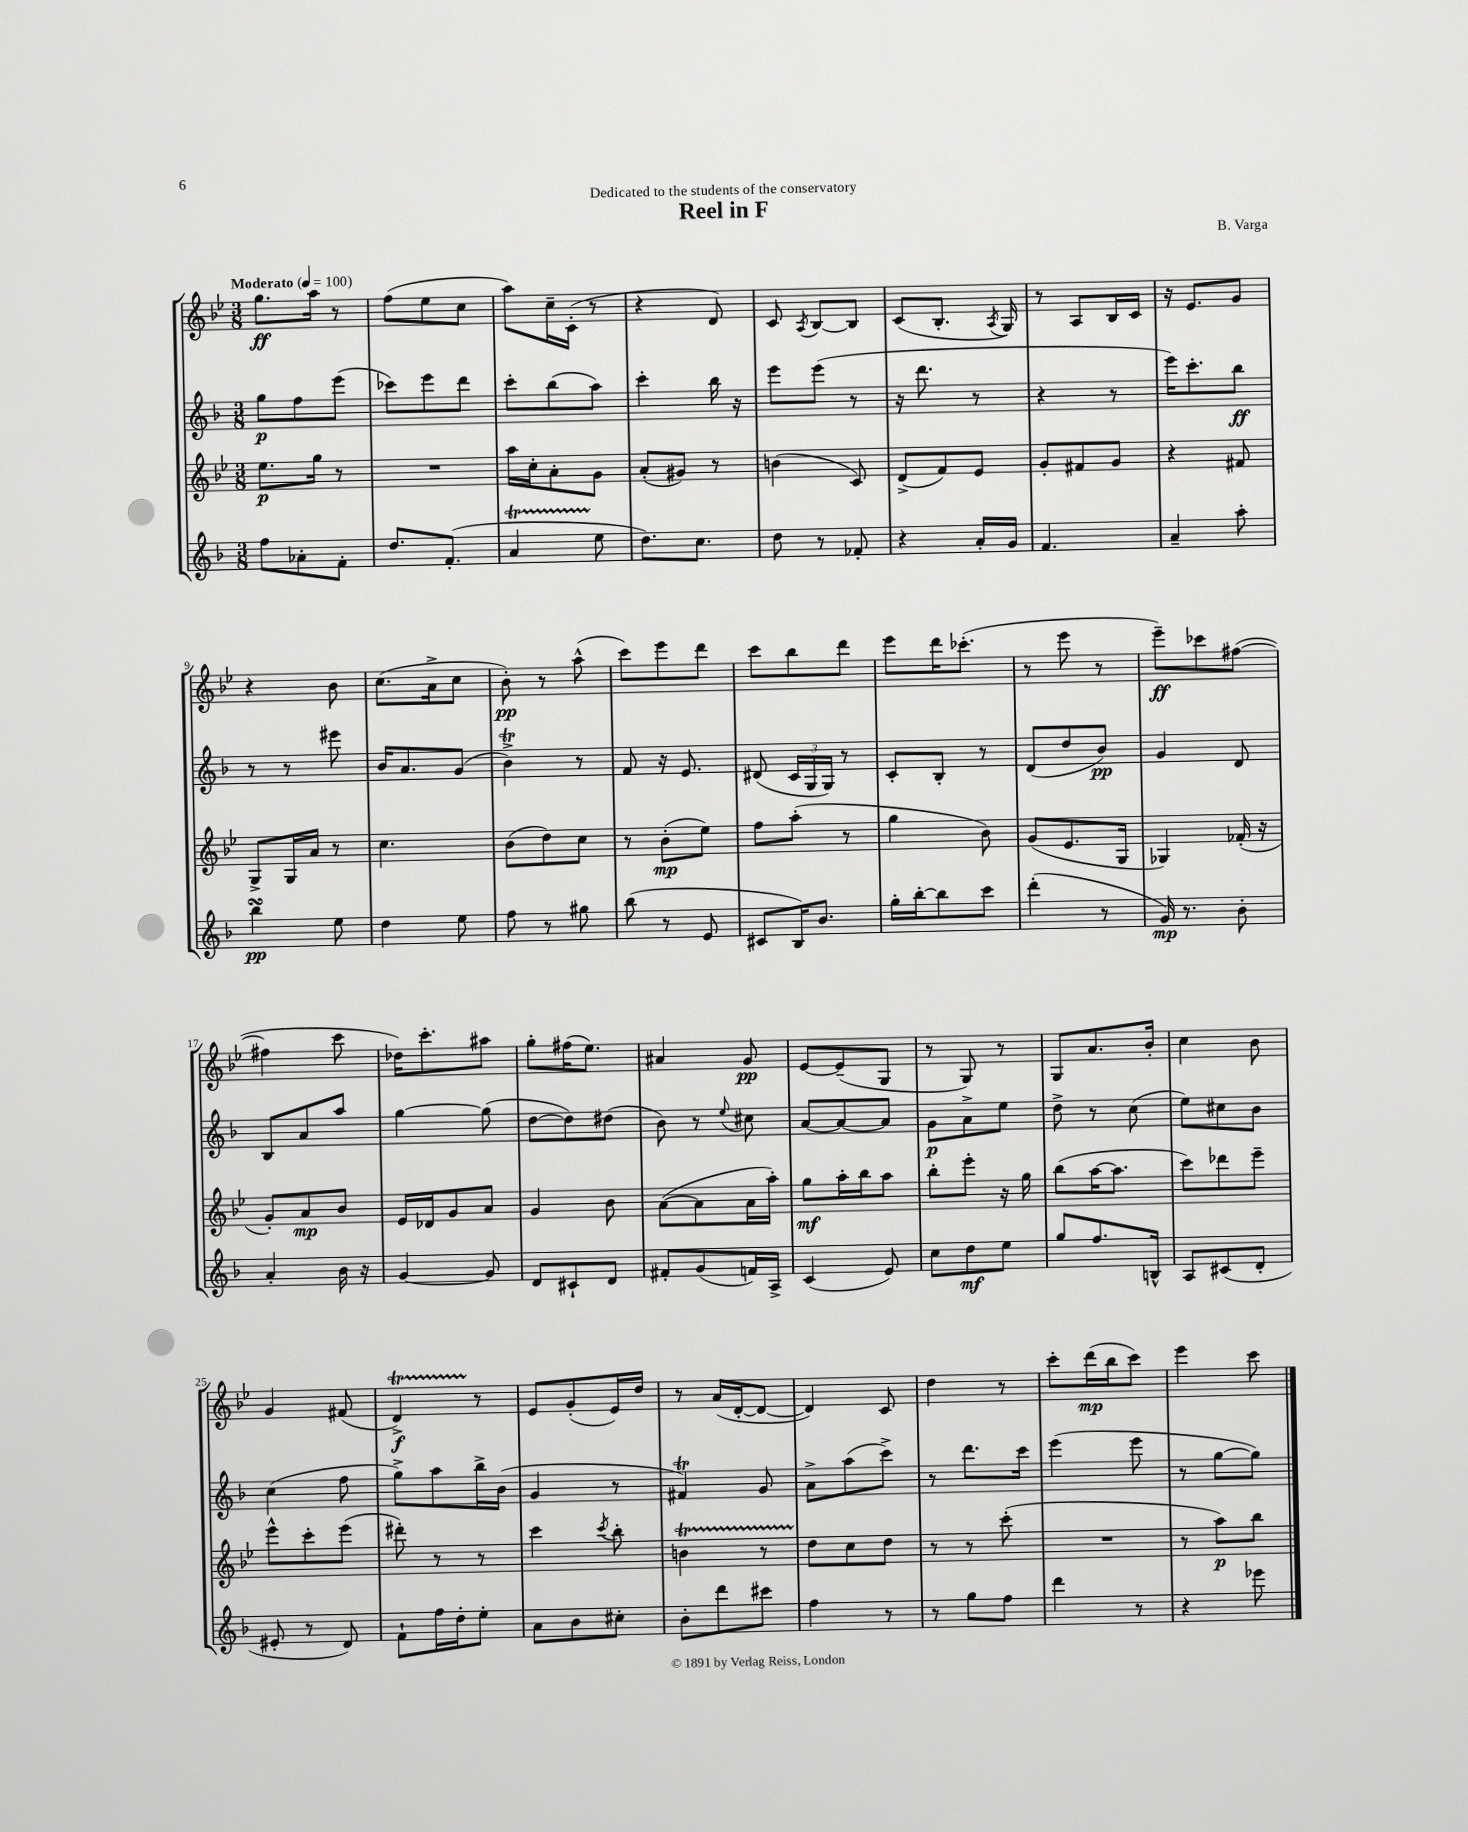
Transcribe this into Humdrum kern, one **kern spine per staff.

**kern	**dynam	**kern	**dynam	**kern	**dynam	**kern	**dynam
*part4	*part4	*part3	*part3	*part2	*part2	*part1	*part1
*staff4	*staff4	*staff3	*staff3	*staff2	*staff2	*staff1	*staff1
*clefG2	*	*clefG2	*	*clefG2	*	*clefG2	*
*k[b-]	*	*k[b-e-]	*	*k[b-]	*	*k[b-e-]	*
*M3/8	*	*M3/8	*	*M3/8	*	*M3/8	*
*MM100	*	*MM100	*	*MM100	*	*MM100	*
=1	=1	=1	=1	=1	=1	=1	=1
!	!	!	!	!	!	!LO:TX:a:B:t=Moderato	!
8ff\L	.	8.ee-\L	p	8gg\L	p	8.gg\L	ff
8a-X'\	.	.	.	8ff\	.	.	.
.	.	16gg\Jk	.	.	.	16aa\Jk	.
8f'\J	.	8r	.	(8eee\J	.	8r	.
=2	=2	=2	=2	=2	=2	=2	=2
8.dd/L	.	4.r	.	8ccc-X\L)	.	(8ff\L	.
.	.	.	.	8eee\	.	8ee-\	.
(8.f'/J	.	.	.	.	.	.	.
.	.	.	.	8ddd\J	.	8cc\J	.
=3	=3	=3	=3	=3	=3	=3	=3
4at/	.	16aa\LL	.	8ccc'\L	.	8aa\L)	.
.	.	16cc'\J	.	.	.	.	.
.	.	8a'\	.	(8bb-\	.	16cc~\L	.
.	.	.	.	.	.	(16c'\JJ	.
8ee\	.	8g\J	.	8aa\J)	.	8r	.
=4	=4	=4	=4	=4	=4	=4	=4
8.dd\L)	.	(8a'/L	.	4ccc'\	.	4r	.
.	.	8g#X/J)	.	.	.	.	.
8.cc\J	.	.	.	.	.	.	.
.	.	8r	.	16bb-\	.	8d/)	.
.	.	.	.	16r	.	.	.
=5	=5	=5	=5	=5	=5	=5	=5
8dd\	.	(4bn\	.	8eee\L	.	8c/	.
.	.	.	.	.	.	8qA/	.
8r	.	.	.	(8eee\J	.	[8B-/L	.
8f-X'/	.	8c/)	.	8r	.	8B-/J]	.
=6	=6	=6	=6	=6	=6	=6	=6
4r	.	(8d^/L	.	16r	.	(8c/L	.
.	.	.	.	8.ddd\	.	.	.
.	.	8f/)	.	.	.	8.B-'/J	.
16a'/LL	.	8e-/J	.	8r	.	.	.
.	.	.	.	.	.	8qA/	.
16g/JJ	.	.	.	.	.	16G/)	.
=7	=7	=7	=7	=7	=7	=7	=7
4.f/	.	8g'/L	.	4r	.	8r	.
.	.	8f#X/	.	.	.	8A/L	.
.	.	8g/J	.	8r	.	16B-/L	.
.	.	.	.	.	.	16c/JJ	.
=8	=8	=8	=8	=8	=8	=8	=8
4a~/	.	4r	.	16eee\KL)	.	16r	.
.	.	.	.	8.ccc'\	.	8.e-/L	.
8aa'\	.	8f#X/	.	8bb-\J	ff	8g/J	.
!!LO:LB:g=z
=9	=9	=9	=9	=9	=9	=9	=9
4bb-sSSs\	pp	8G^/L	.	8r	.	4r	.
.	.	16G/L	.	8r	.	.	.
.	.	16a/JJ	.	.	.	.	.
8ee\	.	8r	.	8eee#X\	.	8b-\	.
=10	=10	=10	=10	=10	=10	=10	=10
4dd\	.	4.cc\	.	16b-/KL	.	(8.cc\L	.
.	.	.	.	8.a/	.	.	.
.	.	.	.	.	.	16a^\k	.
8ee\	.	.	.	(8g/J	.	8cc\J	.
=11	=11	=11	=11	=11	=11	=11	=11
8ff\	.	(8b-\L	.	4b-T^\)	.	8b-'\)	pp
8r	.	8dd\)	.	.	.	8r	.
8gg#X\	.	8cc\J	.	8r	.	(8aa^^\	.
=12	=12	=12	=12	=12	=12	=12	=12
(8bb-\	.	8r	.	8f/	.	8ccc\L)	.
8r	.	(8b-'\L	mp	16r	.	8eee-\	.
.	.	.	.	8.e/	.	.	.
8e/	.	8ee-\J)	.	.	.	8ddd\J	.
=13	=13	=13	=13	=13	=13	=13	=13
8c#X/L	.	8ff\L	.	(8d#X/	.	8ccc\L	.
16B-/K)	.	(8aa'\J	.	24c/LL	.	8bb-\	.
.	.	.	.	24G/	.	.	.
8.b-/J	.	.	.	.	.	.	.
.	.	.	.	24G/JJ)	.	.	.
.	.	8r	.	8r	.	8ddd\J	.
=14	=14	=14	=14	=14	=14	=14	=14
16gg'\LL	.	4gg\	.	8c'/L	.	8eee-\L	.
[16bb-'\J	.	.	.	.	.	.	.
8bb-\]	.	.	.	8B-'/J	.	16ddd\K	.
.	.	.	.	.	.	(8.ccc-X'\J	.
8ccc\J	.	8b-\)	.	8r	.	.	.
=15	=15	=15	=15	=15	=15	=15	=15
(4ddd'\	.	(8g/L	.	(8d/L	.	8r	.
.	.	8.e-/	.	8dd/	.	8eee-\	.
8r	.	.	.	8b-/J)	pp	8r	.
.	.	16G/Jk	.	.	.	.	.
=16	=16	=16	=16	=16	=16	=16	=16
16g/)	mp	4G-X/)	.	4g/	.	8eee-~\L)	ff
8.r	.	.	.	.	.	.	.
.	.	.	.	.	.	8ccc-X\	.
8b-'\	.	(16f-X'/	.	8d/	.	([8ff#X\J	.
.	.	16r	.	.	.	.	.
!!LO:LB:g=z
=17	=17	=17	=17	=17	=17	=17	=17
4a'/	.	8g'/L)	.	8B-/L	.	4ff#X\]	.
.	.	8a/	mp	8a/	.	.	.
16b-\	.	8b-/J	.	8aa/J	.	8ccc\	.
16r	.	.	.	.	.	.	.
=18	=18	=18	=18	=18	=18	=18	=18
[4g/	.	16e-/LL	.	[4gg\	.	16dd-X\KL)	.
.	.	16d-X/J	.	.	.	8.ccc'\	.
.	.	8g/	.	.	.	.	.
8g/]	.	8a/J	.	(8gg\]	.	8aa#X\J	.
=19	=19	=19	=19	=19	=19	=19	=19
8d/L	.	4g/	.	[8dd\L	.	8gg'\L	.
8c#X`/	.	.	.	8dd\])	.	(16ff#X\K	.
.	.	.	.	.	.	8.ee-\J)	.
8d/J	.	8b-\	.	(8dd#X\J	.	.	.
=20	=20	=20	=20	=20	=20	=20	=20
8f#X'/L	.	([8a\L	.	8b-\)	.	4a#X/	.
(8g/	.	8a\]	.	8r	.	.	.
.	.	.	.	8qqee/	.	.	.
16fn/L)	.	16a\L	.	8cc#X\	.	8g/	pp
16A^/JJ	.	16aa'\JJ)	.	.	.	.	.
=21	=21	=21	=21	=21	=21	=21	=21
(4c/	.	8gg\L	mf	[8a/L	.	[8e-/L	.
.	.	16aa'\L	.	8a/_	.	(8e-~/]	.
.	.	16bb-\J	.	.	.	.	.
8e/)	.	8aa\J	.	8a/J]	.	8G/J	.
=22	=22	=22	=22	=22	=22	=22	=22
8cc\L	.	8bb-'\L	.	8g\L	p	8r	.
8dd\	mf	8eee-'\J	.	8a^\	.	8G/)	.
8ee\J	.	16r	.	8ee\J	.	8r	.
.	.	16gg\	.	.	.	.	.
=23	=23	=23	=23	=23	=23	=23	=23
8gg/L	.	(8bb-\L	.	8dd^\	.	8G/L	.
8.ff/	.	[16aa\K	.	8r	.	8.a/	.
.	.	8.aa\J]	.	.	.	.	.
.	.	.	.	(8cc\	.	.	.
16Bn^^/Jk	.	.	.	.	.	16b-'/Jk	.
=24	=24	=24	=24	=24	=24	=24	=24
8A/L	.	8ccc\L)	.	8ee\L)	.	4cc\	.
(8c#X/	.	8ddd-X\	.	8cc#X\	.	.	.
8d'/J	.	8eee-~\J	.	8b-\J	.	8b-\	.
!!LO:LB:g=z
=25	=25	=25	=25	=25	=25	=25	=25
8e#X'/	.	8eee-^^\L	.	(4cc\	.	4g/	.
8r	.	8ccc'\	.	.	.	.	.
8d/)	.	(8eee-\J	.	8ff\	.	(8f#X/	.
=26	=26	=26	=26	=26	=26	=26	=26
8f`\L	.	8ddd#X'\)	.	8gg^\L)	.	4dt^/)	f
16ff\L	.	8r	.	8aa\	.	.	.
16dd'\J	.	.	.	.	.	.	.
8ee'\J	.	8r	.	16bb-^\L	.	8r	.
.	.	.	.	(16b-\JJ	.	.	.
=27	=27	=27	=27	=27	=27	=27	=27
8a\L	.	4ccc\	.	4g/	.	8e-/L	.
8b-\	.	.	.	.	.	(8g'/	.
.	.	8qccc/	.	.	.	.	.
8cc#X'\J	.	8bb-'\	.	8r	.	16e-/L)	.
.	.	.	.	.	.	16dd/JJ	.
=28	=28	=28	=28	=28	=28	=28	=28
8b-'\L	.	4bnt\	.	4f#Xt/)	.	8r	.
8ddd\	.	.	.	.	.	(16a/LL	.
.	.	.	.	.	.	[16d'/J	.
8ccc#X\J	.	8r	.	8g/	.	8d/J_	.
=29	=29	=29	=29	=29	=29	=29	=29
4ff\	.	8dd\L	.	8a^\L	.	4d/])	.
.	.	8cc\	.	(8aa\	.	.	.
8r	.	8dd\J	.	8ccc^\J)	.	8c/	.
=30	=30	=30	=30	=30	=30	=30	=30
8r	.	8r	.	8r	.	4dd\	.
8gg\L	.	8r	.	8.ddd\L	.	.	.
8ff\J	.	(8ccc'\	.	.	.	8r	.
.	.	.	.	16ccc\Jk	.	.	.
=31	=31	=31	=31	=31	=31	=31	=31
4ddd\	.	4.r	.	(4eee\	.	8ccc'\L	.
.	.	.	.	.	.	(16ddd\L	mp
.	.	.	.	.	.	16bb-\J	.
8r	.	.	.	8eee\	.	8ccc\J)	.
=32	=32	=32	=32	=32	=32	=32	=32
4r	.	8r	.	8r	.	4eee-\	.
.	.	8aa\L)	p	[8gg\L	.	.	.
8eee-X\	.	8bb-\J	.	8gg\J])	.	8ccc\	.
==	==	==	==	==	==	==	==
*-	*-	*-	*-	*-	*-	*-	*-
